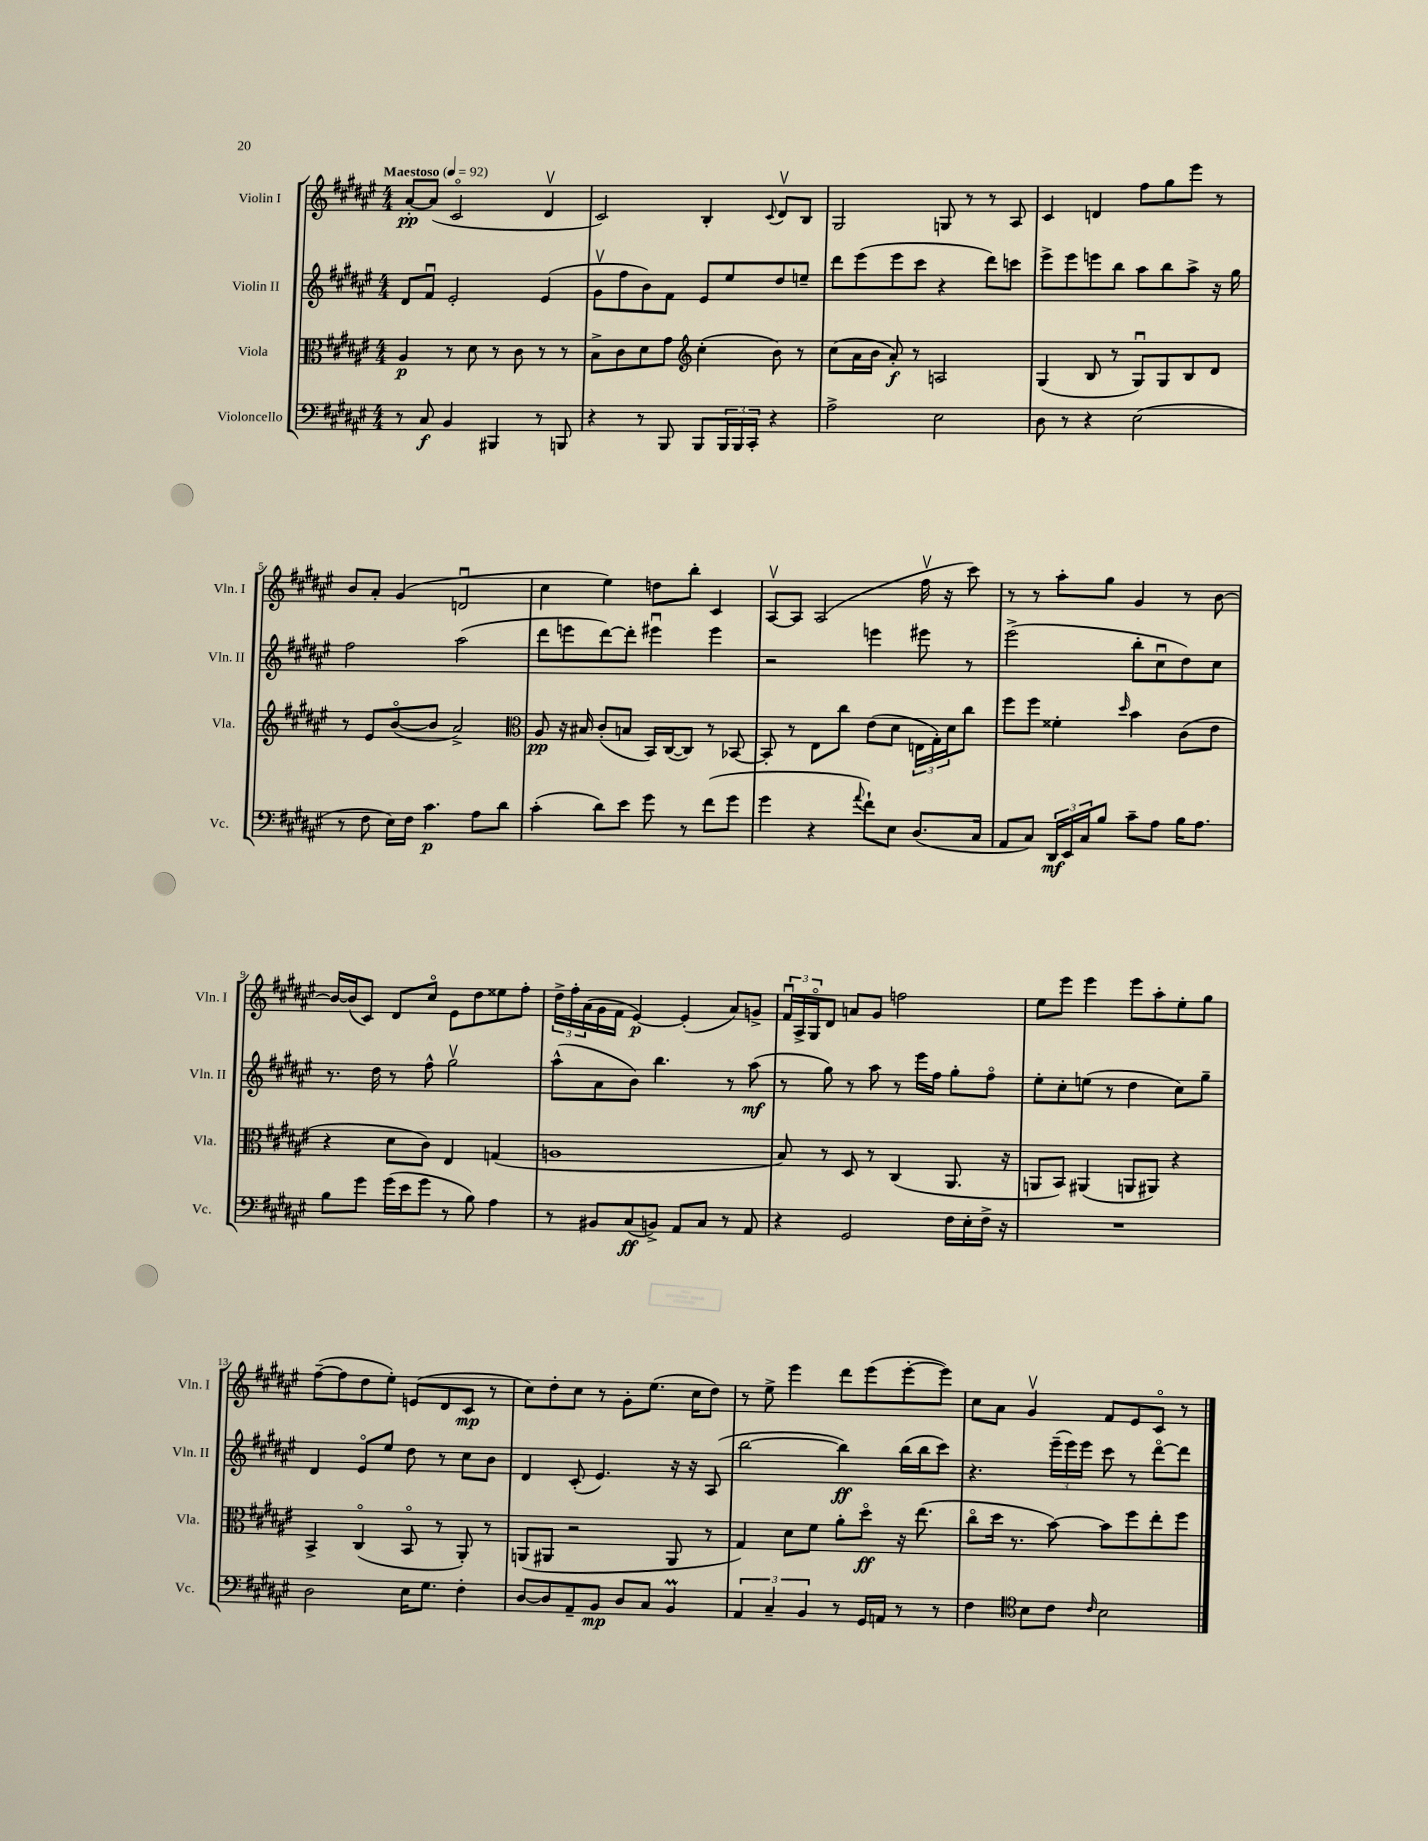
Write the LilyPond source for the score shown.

<<
\new StaffGroup <<
\new Staff = "s0" \with { instrumentName = "Violin I" shortInstrumentName = "Vln. I" } {
    \clef treble \key fis \major \numericTimeSignature \time 4/4 \tempo "Maestoso" 4 = 92
    ais'8~-.\pp ais'8( cis'2\flageolet dis'4\upbow |
    cis'2) b4-. \appoggiatura { cis'8 } dis'8\upbow b8 |
    gis2 g8 r8 r8 ais8 |
    cis'4 d'4 fis''8 gis''8 eis'''8 r8 |
    b'8 ais'8-. gis'4( d'2\downbow |
    cis''4 eis''4) d''8 b''8-. cis'4 |
    ais8~\upbow ais8 ais2( fis''16\upbow r16 cis'''8) |
    r8 r8 ais''8-. gis''8 gis'4 r8 b'8~ |
    b'16~ b'16( cis'8) dis'8 cis''8\flageolet eis'8 dis''8 eisis''8 fis''8-. |
    \tuplet 3/2 { dis''16-> fis''16-. ais'16( } gis'16 fis'16 eis'4~\p) eis'4-.( ais'8) g'8-> |
    \tuplet 3/2 { fis'16\downbow ais16-> gis16\flageolet } dis'8 a'8 gis'8 f''2 |
    eis''8 eis'''8 eis'''4 eis'''8 ais''8-. eis''8-. gis''8 |
    fis''8~--( fis''8 dis''8 eis''8-.) e'8( dis'8 cis'8\mp r8 |
    cis''8) dis''8-. cis''8 r8 gis'8-. eis''8.( cis''16 dis''8) |
    r8 eis''8-> eis'''4 dis'''8 eis'''8( eis'''8~-. eis'''8) |
    cis''8 ais'8 gis'4\upbow fis'8 eis'8 cis'8\flageolet r8 \bar "|." |
}
\new Staff = "s1" \with { instrumentName = "Violin II" shortInstrumentName = "Vln. II" } {
    \clef treble \key fis \major \numericTimeSignature \time 4/4
    dis'8 fis'8\downbow eis'2-. eis'4( |
    gis'8\upbow fis''8 b'8) fis'8 eis'8 eis''8 dis''8 e''8-- |
    dis'''8 eis'''8( eis'''8 cis'''8 r4 dis'''8) c'''8 |
    eis'''8-> eis'''8 e'''8 b''8 ais''8 b''8 ais''8-> r16 gis''16 |
    fis''2 ais''2( |
    dis'''8 e'''8 dis'''8~) dis'''8-. eis'''4\downbow eis'''4 |
    r2 e'''4 eis'''8 r8 |
    eis'''2->( b''8-. cis''8\downbow dis''8) cis''8 |
    r8. dis''16 r8 fis''8-^ gis''2\upbow |
    ais''8-^( ais'8 b'8) b''4. r8 ais''8\mf( |
    r8 gis''8) r8 ais''8 r8 eis'''16 fis''16 gis''8-. fis''8\flageolet |
    eis''8-. cis''8-. e''8( r8 dis''4 cis''8) gis''8-- |
    dis'4 eis'8\flageolet eis''8 dis''8 r8 cis''8 b'8 |
    dis'4 cis'8-.( eis'4.) r16 r16 ais8( |
    b''2~ b''4\ff) b''16( b''16 cis'''8) |
    r4. \tuplet 3/2 { eis'''16--( eis'''16) eis'''16 } cis'''8 r8 dis'''8~\flageolet dis'''8 \bar "|." |
}
\new Staff = "s2" \with { instrumentName = "Viola" shortInstrumentName = "Vla." } {
    \clef alto \key fis \major \numericTimeSignature \time 4/4
    ais4\p r8 dis'8 r8 cis'8 r8 r8 |
    b8-> cis'8 dis'8 gis'8 \clef treble cis''4-.( b'8) r8 |
    cis''8( ais'16 b'16 ais'8-.\f) r8 a2 |
    gis4( b8 r8 gis8\downbow) gis8 b8 dis'8 |
    r8 eis'8 b'8~\flageolet( b'8 ais'2->) |
    \clef alto ais8\pp r16 bis16 cis'8-.( b8 b,16) cis16~( cis8) r8 bes,8~ |
    bes,8-. r8 eis8 cis''8 eis'8( dis'8 \tuplet 3/2 { e16 gis16-.) dis'16 } cis''8 |
    fis''8 fis''8 fisis'4-. \grace { dis''16 } b'4 cis'8( eis'8 |
    r4 dis'8 cis'8) eis4 g4( |
    a1 |
    b8) r8 dis8 r8 cis4( ais,8. r16 |
    a,8 b,8) ais,4( a,8 ais,8) r4 |
    b,4-> cis4\flageolet( b,8\flageolet r8 ais,8-.) r8 |
    a,8( ais,8 r2 ais,8 r8 |
    gis4) dis'8 fis'8 ais'8-. dis''8\flageolet\ff r16 eis''8.( |
    cis''8\flageolet dis''16 r8. b'8~) b'8 fis''8 eis''8-. fis''8 \bar "|." |
}
\new Staff = "s3" \with { instrumentName = "Violoncello" shortInstrumentName = "Vc." } {
    \clef bass \key fis \major \numericTimeSignature \time 4/4
    r8 cis8\f b,4 bis,,4 r8 b,,8 |
    r4 r8 b,,8 b,,8 \tuplet 3/2 { b,,16 b,,16 cis,16-. } r4 |
    ais2-> eis2 |
    dis8 r8 r4 eis2( |
    r8 fis8 eis16) fis16 cis'4.\p ais8 dis'8 |
    cis'4-.( dis'8) eis'8 gis'8 r8 fis'8( gis'8 |
    gis'4 r4 \appoggiatura { ais'8 } fis'8-!) eis8 dis8.( cis16 |
    ais,8 cis8) \tuplet 3/2 { dis,16\mf eis,16 cis16 } b8 cis'8-- ais8 b16 ais8. |
    b8 gis'8 gis'16( eis'16 gis'8 r8 b8) ais4 |
    r8 bis,8 cis8\ff( b,8->) ais,8 cis8 r8 ais,8 |
    r4 gis,2 fis16 eis16-. fis16-> r16 |
    R1 |
    dis2 eis16 gis8. fis4-. |
    dis8~ dis8 ais,8-- b,8\mp dis8 cis8 b,4\prall |
    \tuplet 3/2 { ais,4 cis4-- b,4 } r8 gis,16 a,16 r8 r8 |
    fis4 \clef tenor b8 cis'8 \grace { cis'16 } b2 \bar "|." |
}
>>
>>
